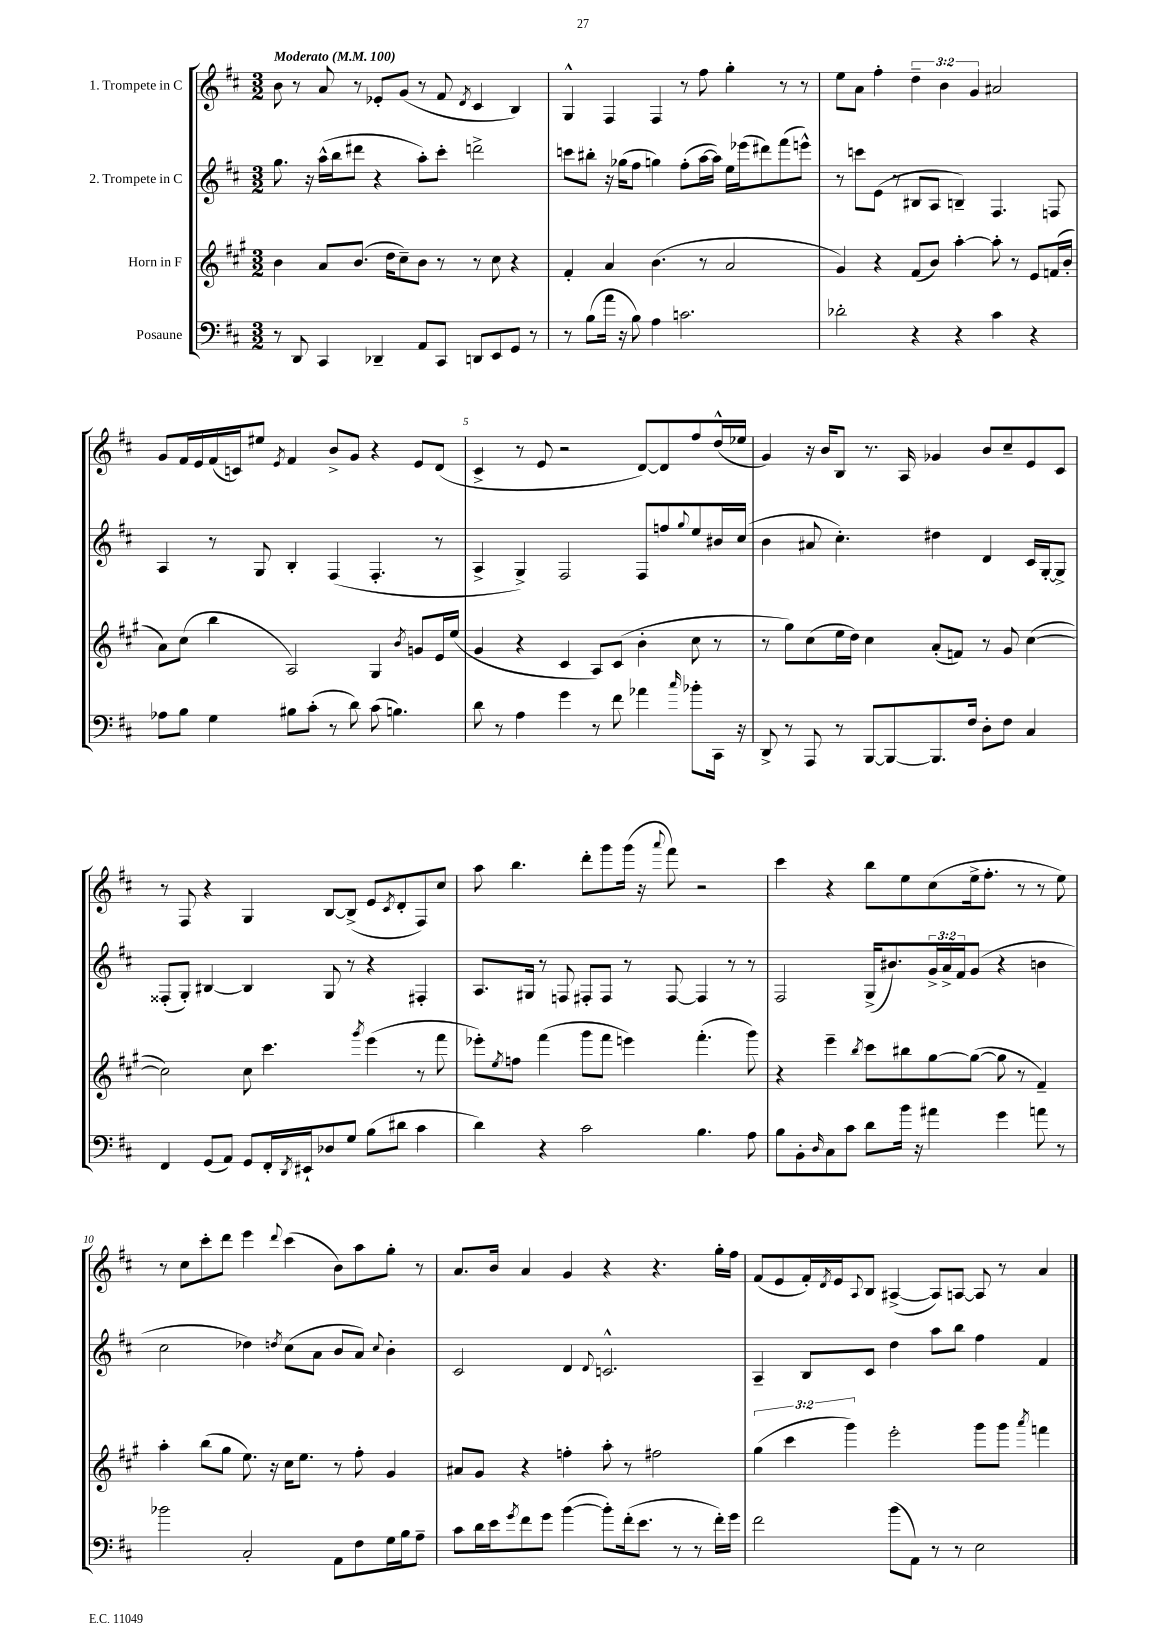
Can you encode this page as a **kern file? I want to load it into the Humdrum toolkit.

**kern	**kern	**kern	**kern
*staff4	*staff3	*staff2	*staff1
*clefF4	*clefG2	*clefG2	*clefG2
*k[f#c#]	*k[f#c#g#]	*k[f#c#]	*k[f#c#]
*M3/2	*M3/2	*M3/2	*M3/2
*MM100	*MM100	*MM100	*MM100
8r	4b	8.gg	8b
8DD	.	.	8r
.	.	16r	.
4CC#	8a	(16aa^^	8a
.	.	16bb	.
.	(8.b	8ddd#	8r
4DD-~	.	4r	8e-'
.	16dd	.	.
.	8cc#~)	.	(8g
8AA	8b	8aa')	8r
8CC#	8r	8ccc#'	8f#
.	.	.	8qd
8DD	8r	2ddd^	4c#
8EE	8cc#	.	.
8GG	4r	.	4B)
8r	.	.	.
=	=	=	=
8r	4f#'	8ccc	4G^^
(8B	.	8bb#'	.
16a	4a	16r	4F#
16r	.	(16gg-	.
8B)	.	8ff#	.
4A	(4.b	4gg)	4F#
2.c	.	(8ff#'	8r
.	8r	[16aa	8ff#
.	.	16aa])	.
.	2a	16ee	4gg'
.	.	(16eee-	.
.	.	8ddd#)	.
.	.	(8fff#	8r
.	.	8eee^^)	8r
=	=	=	=
2d-'	4g#)	8r	8ee
.	.	8ccc	8a
.	4r	(8e	4ff#'
.	.	8r	.
4r	(8f#	8B#	6dd~
.	8b)	8A	.
.	.	.	6b
4r	[4aa'	4B~)	.
.	.	.	6g
4c#	8aa']	4.F#	2a#
.	8r	.	.
4r	8e	.	.
.	(16f	8F	.
.	16b'	.	.
=	=	=	=
8A-	8a)	4A	8g
8B	(8cc#	.	16f#
.	.	.	16e
4G	4bb	8r	(16f#
.	.	.	16c)
.	.	8G	8ee#
.	.	.	8qe
8B#	2A)	4B'	4f#
(8c#'	.	.	.
8r	.	(4F#	8b^
8d)	.	.	8g
(8c#	4G#	4.F#'	4r
4.B)	.	.	.
.	8qb	.	.
.	8g	.	8e
.	16e	8r	(8d
.	(16ee	.	.
=	=	=	=
8d	4g#	4A^	4c#^
8r	.	.	.
4A	4r	4G^)	8r
.	.	.	8e
4g	4c#	2F#	2r
8r	8A)	.	.
8f#	(8c#	.	.
4a-	4b'	8F#	[8d)
.	.	8ff	8d]
16qqcc#	.	8qqgg	.
8b-'	8cc#	8ee	8ff#
16CC#	8r	16b#	(16dd^^
16r	.	(16cc#	16ee-
=	=	=	=
8DD^	8r	4b	4g)
8r	8gg#)	.	.
8AAA	(8cc#	8a#	16r
.	.	.	16b
8r	16ee	4.cc#')	8B
.	16dd)	.	.
[8BBB	4cc#	.	8.r
8BBB_	.	.	.
.	.	.	16A
8.BBB]	(8a'	4dd#	4g-
.	8f)	.	.
16F#	.	.	.
8D'	8r	4d	8b
8F#	8g#	.	8cc#~
4C#	([4cc#	16c#	8e
.	.	[16G'	.
.	.	8G^]	8c#
=	=	=	=
4FF#	2cc#])	(8F##'	8r
.	.	8G')	8F#
(8GG	.	[4B#	4r
8AA)	.	.	.
8GG	8cc#	4B#]	4G
16FF#'	4.ccc#	.	.
8qDD	.	.	.
16EE#`	.	.	.
8D-	.	8G	[8B
8G	.	8r	(8B^]
.	8qggg#	.	.
(8B	(4eee	4r	8e
.	.	.	8qc#
8d#	.	.	8d'
4c#	8r	4F#'	8F#)
.	8fff#	.	8cc#
=	=	=	=
4d)	8eee-')	8.A	8aa
.	8qee	.	.
.	8ff	.	4.bb
.	.	16G#	.
4r	(4fff#	8r	.
.	.	8F	.
2c#	8ggg#	8F#'	8ddd'
.	8fff#	8F#	8ggg
.	4eee)	8r	(16ggg
.	.	.	16r
.	.	.	8qqaaa
.	.	[8F#	8fff#)
4.B	(4.fff#'	4F#]	2r
.	.	8r	.
8A	8ggg#)	8r	.
=	=	=	=
8B	4r	2F#	4ccc#
8BB'	.	.	.
16qqD	.	.	.
8C#	4eee~	.	4r
8c#	.	.	.
.	8qbb	.	.
8d	8ccc#	(16G^	8bb
.	.	8.b#)	.
16b	8bb#	.	8ee
16r	.	.	.
4a#	[8gg#	24g^	(8cc#
.	.	24a^	.
.	.	24f#	.
.	(8gg#_	(8g	16ee^
.	.	.	8.ff#'
4g	8gg#]	4r	.
.	8r	.	8r
8a	4f#~)	4b	8r
8r	.	.	8ee)
=	=	=	=
2b-	4aa'	2cc#	8r
.	.	.	8cc#
.	(8bb	.	8ccc#'
.	8gg#	.	8ddd
2C#'	8.ee)	4dd-)	4eee
.	16r	.	.
.	.	8qdd	8qqddd
.	16cc#	(8cc#	(4ccc#
.	8.ee	.	.
.	.	8a	.
8AA	8r	8b	8b)
8F#	8ff#'	8a)	8aa
.	.	8qqcc#	.
16G	4g#	4b'	8gg'
16B	.	.	.
8A~	.	.	8r
=	=	=	=
8c#	8a#	2c#	8.a
16d	8g#	.	.
16e	.	.	16b
8qg	.	.	.
8f#	4r	.	4a
8g	.	.	.
([4b	4ff'	4d	4g
.	.	8qqd	.
8b'])	8aa'	2.c^^	4r
(16f#'	8r	.	.
8.e	.	.	.
.	2ff#	.	4.r
8r	.	.	.
8r	.	.	.
16f#')	.	.	16gg'
16g	.	.	16ff#
=	=	=	=
2f#	(6gg#	4A~	(8f#
.	.	.	8e
.	6ccc#	.	.
.	.	8B	16f#')
.	.	.	8qd
.	.	.	16e
.	6ggg#)	.	.
.	.	.	8qqA
.	.	8c#	8B
(8b	2eee'	4dd	([4A#^
8AA)	.	.	.
8r	.	8aa	8A#])
8r	.	8bb	[8A
2E	8ggg#	4ff#	8A]
.	8ggg#	.	8r
.	8qaaa	.	.
.	4fff	4f#	4a
==	==	==	==
*-	*-	*-	*-
